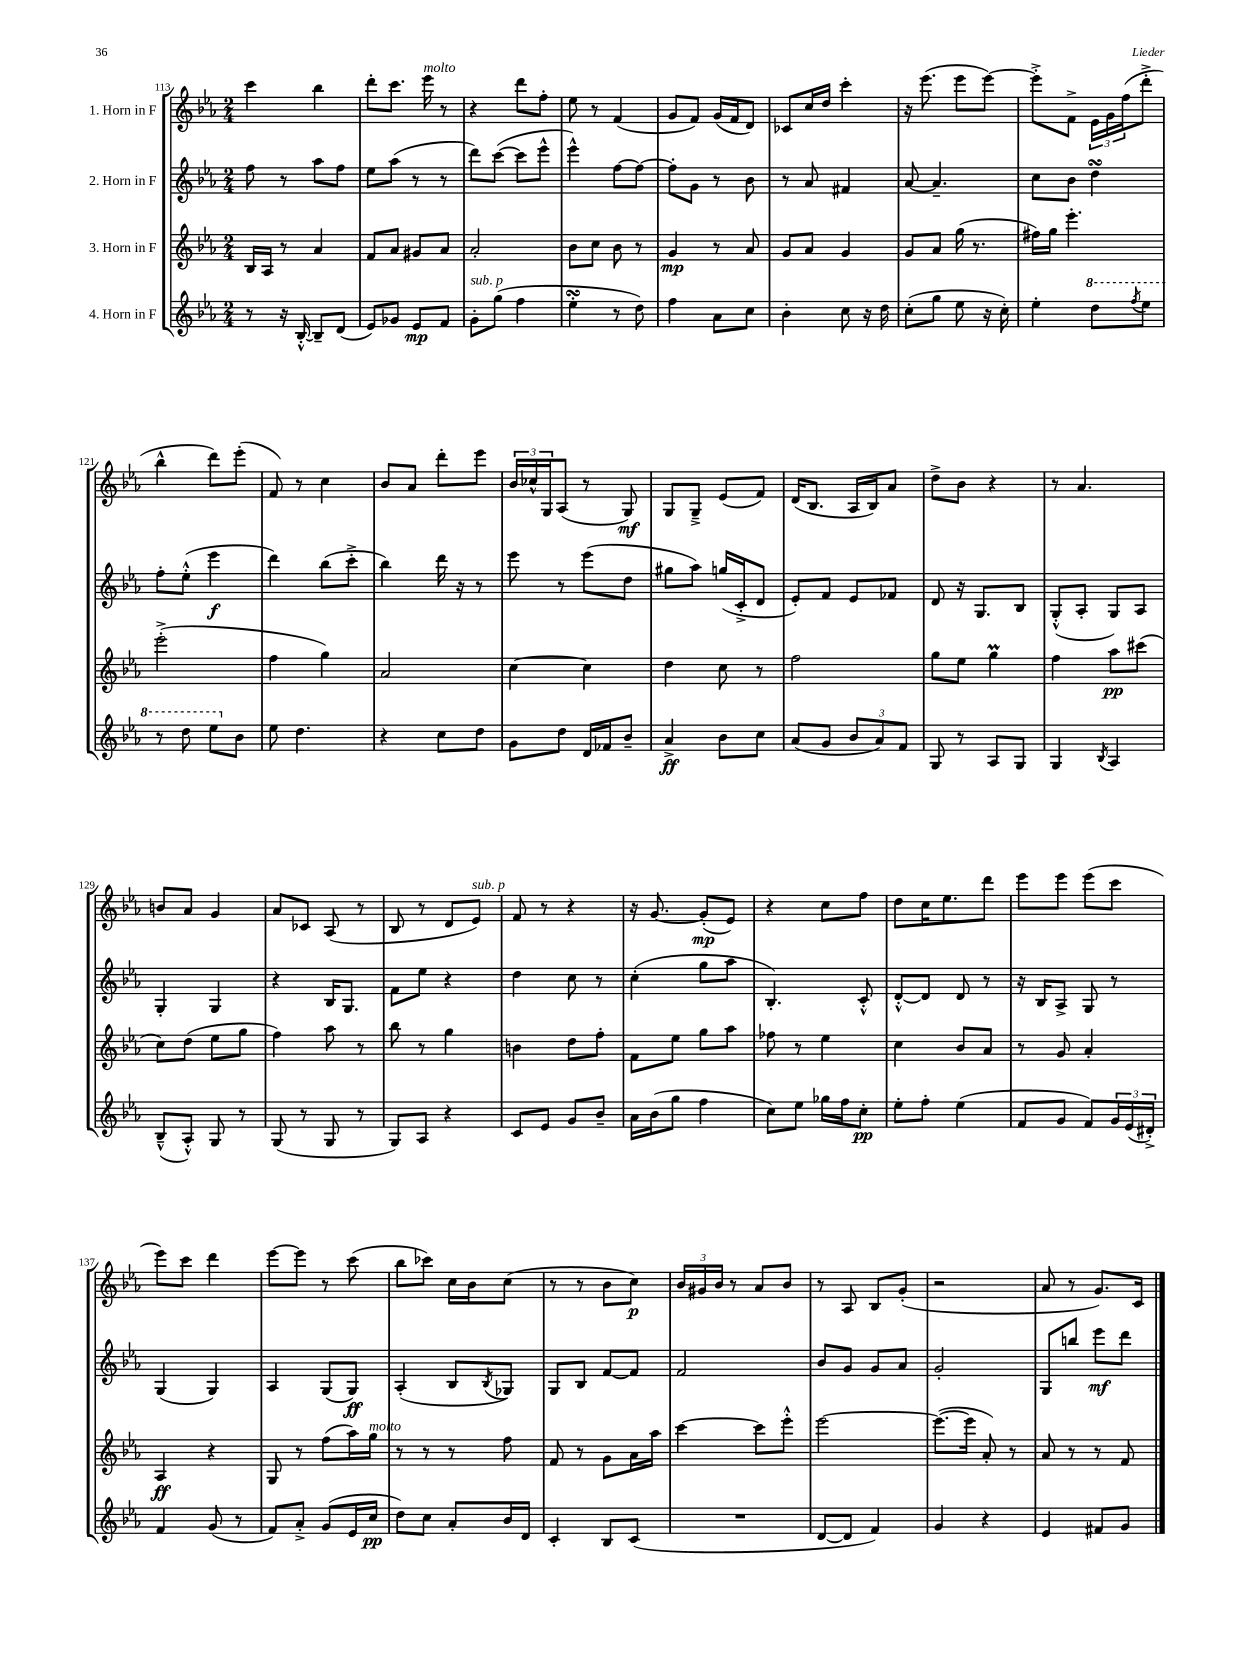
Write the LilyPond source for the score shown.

<<
\new StaffGroup <<
\new Staff = "s0" \with { instrumentName = "1. Horn in F" } {
    \clef treble \key ees \major \numericTimeSignature \time 2/4
    c'''4 bes''4 |
    d'''8-. c'''8. ees'''16^\markup { \italic "molto" } r8 |
    r4 d'''8 f''8-. |
    ees''8 r8 f'4( |
    g'8 f'8) g'16( f'16 d'8) |
    ces'8 c''16 d''16 c'''4-. |
    r16 ees'''8.( ees'''8 ees'''8~) |
    ees'''8-.-> f'8-> \tuplet 3/2 { ees'16 g'16 f''16( } d'''8-.-> |
    bes''4-^ d'''8) ees'''8-.( |
    f'8) r8 c''4 |
    bes'8 aes'8 d'''8-. ees'''8 |
    \tuplet 3/2 { bes'16 ces''16-^ g16 } aes8( r8 g8\mf) |
    g8 g8---> ees'8( f'8) |
    d'16( bes8. aes16 bes16) aes'8 |
    d''8-> bes'8 r4 |
    r8 aes'4. |
    b'8 aes'8 g'4 |
    aes'8 ces'8 aes8( r8 |
    bes8 r8 d'8 ees'8^\markup { \italic "sub. p" }) |
    f'8 r8 r4 |
    r16 g'8.~ g'8-.\mp( ees'8) |
    r4 c''8 f''8 |
    d''8 c''16 ees''8. d'''8 |
    ees'''8 ees'''8 ees'''8( c'''8 |
    ees'''8) c'''8 d'''4 |
    ees'''8~ ees'''8 r8 c'''8( |
    bes''8 ces'''8) c''16 bes'16 c''8( |
    r8 r8 bes'8 c''8\p) |
    \tuplet 3/2 { bes'16 gis'16 bes'16 } r8 aes'8 bes'8 |
    r8 aes8 bes8 g'8-.( |
    r2 |
    aes'8 r8 g'8.) c'16 \bar "|." |
}
\new Staff = "s1" \with { instrumentName = "2. Horn in F" } {
    \clef treble \key ees \major \numericTimeSignature \time 2/4
    f''8 r8 aes''8 f''8 |
    ees''8 aes''8( r8 r8 |
    d'''8) c'''8~( c'''8 ees'''8-^ |
    ees'''4-^) f''8~ f''8~ |
    f''8-. g'8 r8 bes'8 |
    r8 aes'8 fis'4 |
    aes'8~ aes'4.-- |
    c''8 bes'8 d''4\turn |
    f''8-. ees''8-.-^( ees'''4\f |
    d'''4) bes''8( c'''8-.-> |
    bes''4) d'''16 r16 r8 |
    ees'''8 r8 ees'''8( d''8 |
    gis''8 aes''8) g''16( c'16-.-> d'8 |
    ees'8-.) f'8 ees'8 fes'8 |
    d'8 r16 g8. bes8 |
    g8-.-^( aes8-. g8) aes8 |
    g4-. g4 |
    r4 bes16 g8. |
    f'8 ees''8 r4 |
    d''4 c''8 r8 |
    c''4-.( g''8 aes''8 |
    bes4.-.) c'8-.-^ |
    d'8~-.-^ d'8 d'8 r8 |
    r16 bes16 aes8-> g8 r8 |
    g4( g4) |
    aes4 g8( g8\ff) |
    aes4-.( bes8 \acciaccatura { bes8 } ges8) |
    g8 bes8 f'8~ f'8 |
    f'2 |
    bes'8 g'8 g'8 aes'8 |
    g'2-. |
    g8 b''8 ees'''8\mf d'''8 \bar "|." |
}
\new Staff = "s2" \with { instrumentName = "3. Horn in F" } {
    \clef treble \key ees \major \numericTimeSignature \time 2/4
    bes16 aes16 r8 aes'4 |
    f'8 aes'8 gis'8 aes'8 |
    aes'2-. |
    bes'8 c''8 bes'8 r8 |
    g'4\mp r8 aes'8 |
    g'8 aes'8 g'4 |
    g'8 aes'8 g''16( r8. |
    fis''16) g''16 ees'''4.-. |
    ees'''2-.->( |
    f''4 g''4) |
    aes'2 |
    c''4~ c''4 |
    d''4 c''8 r8 |
    f''2 |
    g''8 ees''8 g''4\prall |
    f''4 aes''8\pp cis'''8( |
    c''8) d''8( ees''8 g''8 |
    f''4) aes''8 r8 |
    bes''8 r8 g''4 |
    b'4 d''8 f''8-. |
    f'8 ees''8 g''8 aes''8 |
    fes''8 r8 ees''4 |
    c''4 bes'8 aes'8 |
    r8 g'8 aes'4-. |
    aes4\ff r4 |
    g8 r8 f''8( aes''16) g''16^\markup { \italic "molto" } |
    r8 r8 r8 f''8 |
    f'8 r8 g'8 aes'16 aes''16 |
    c'''4~ c'''8 ees'''8-.-^ |
    ees'''2~ |
    ees'''8.~( ees'''16 aes'8-.) r8 |
    aes'8 r8 r8 f'8 \bar "|." |
}
\new Staff = "s3" \with { instrumentName = "4. Horn in F" } {
    \clef treble \key ees \major \numericTimeSignature \time 2/4
    r8 r16 bes16~-.-^ bes8-- d'8( |
    ees'8) ges'8 ees'8\mp f'8 |
    g'8-.^\markup { \italic "sub. p" } g''8( f''4 |
    ees''4-.\turn r8 d''8) |
    f''4 aes'8 c''8 |
    bes'4-. c''8 r16 d''16 |
    c''8-.( g''8 ees''8 r16 c''16-.) |
    ees''4-. \ottava #1 d'''8 \acciaccatura { f'''8 } ees'''8 |
    r8 d'''8 ees'''8 \ottava #0 bes'8 |
    ees''8 d''4. |
    r4 c''8 d''8 |
    g'8 d''8 d'16 fes'16 bes'8-- |
    aes'4->\ff bes'8 c''8 |
    aes'8( g'8 \tuplet 3/2 { bes'8 aes'8) f'8 } |
    g8 r8 aes8 g8 |
    g4 \acciaccatura { bes8 } aes4 |
    bes8---^( aes8-.-^) g8 r8 |
    g8( r8 g8 r8 |
    g8) aes8 r4 |
    c'8 ees'8 g'8 bes'8-- |
    aes'16 bes'16( g''8 f''4 |
    c''8) ees''8 ges''16 f''16 c''8-.\pp |
    ees''8-. f''8-. ees''4( |
    f'8 g'8 f'8) \tuplet 3/2 { g'16 ees'16( dis'16-.->) } |
    f'4 g'8( r8 |
    f'8) aes'8-.-> g'8( ees'16 c''16\pp |
    d''8) c''8 aes'8-. bes'16 d'16 |
    c'4-. bes8 c'8( |
    R2 |
    d'8~ d'8 f'4) |
    g'4 r4 |
    ees'4 fis'8 g'8 \bar "|." |
}
>>
>>
\layout { \context { \Score currentBarNumber = #113 } }
